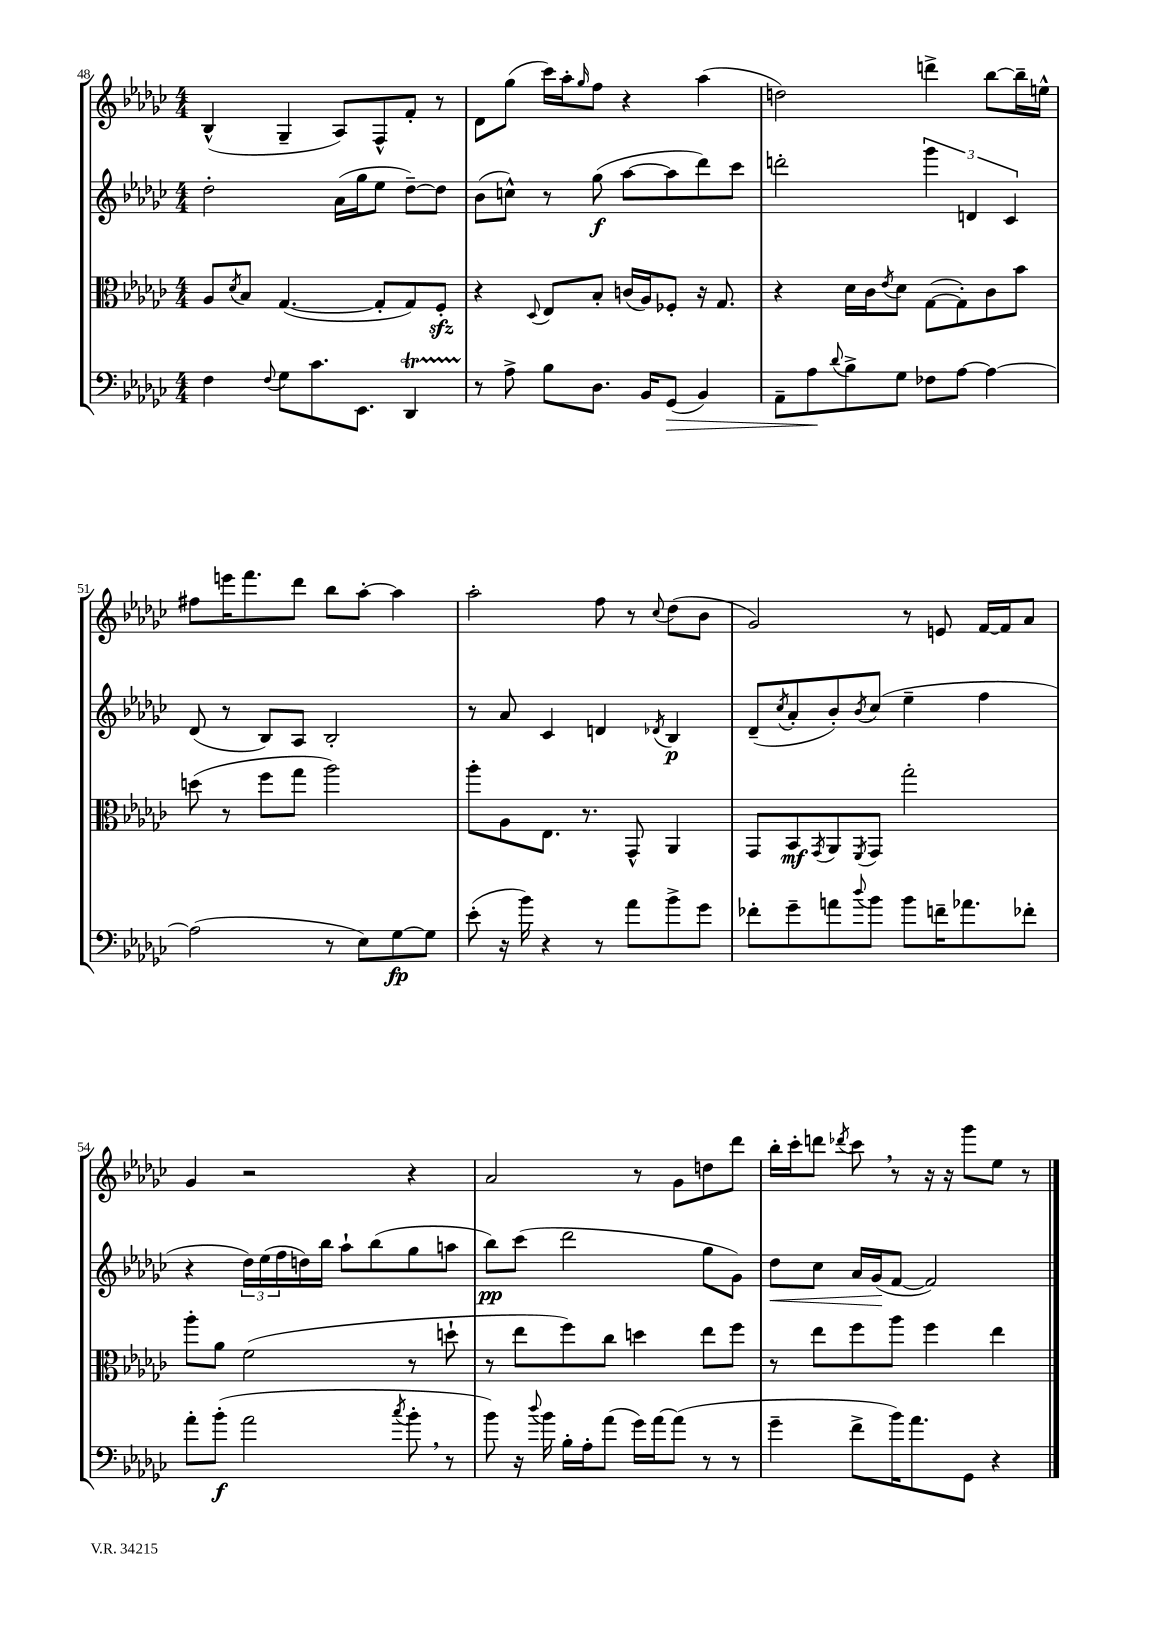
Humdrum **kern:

**kern	**kern	**kern	**kern
*staff4	*staff3	*staff2	*staff1
*clefF4	*clefC3	*clefG2	*clefG2
*k[b-e-a-d-g-c-]	*k[b-e-a-d-g-c-]	*k[b-e-a-d-g-c-]	*k[b-e-a-d-g-c-]
*M4/4	*M4/4	*M4/4	*M4/4
4F\	8A-/L	2dd-'\	(4B-^^/
.	8qd-/	.	.
.	8B-/J	.	.
8qqF/	.	.	.
8G-\L	([4.G-/	.	4G-~/
8.c-\	.	.	.
.	.	(16a-\LL	8A-/L)
8.EE-\J	.	16gg-\J	.
.	8G-'/]L	8ee-\J	8F^^/
4DD-/	8G-/)	[8dd-~\L)	8f'/J
.	8F'/J	8dd-\]J	8r
=	=	=	=
8r	4r	(8b-\L	8d-\L
8A-^\	.	8cc^^\J)	(8gg-\J
.	8qqD-/	.	.
8B-\L	8E-/L	8r	16ccc-\LL)
.	.	.	16aa-'\J
.	.	.	16qqgg-/
8.D-\J	8B-'/J	(8gg-\	8ff\J
.	(16c/LL	[8aa-\L	4r
16BB-/LK	16A-/J)	.	.
(8GG-/J	8F-'/J	8aa-\]	.
4BB-/)	16r	8ddd-\)	(4aa-\
.	8.G-/	.	.
.	.	8ccc-\J	.
=	=	=	=
8AA-~\L	4r	2ddd'\	2dd\)
8A-\	.	.	.
8qqd-/	.	.	.
8B-^\	16d-\LL	.	.
.	16c-\J	.	.
.	8qe-/	.	.
8G-\J	8d-\J	.	.
8F-\L	([8G-\L	6ggg-\	4ddd^\
[8A-\J	8G-'\])	.	.
.	.	6d/	.
4A-\_	8c-\	.	[8bb-\L
.	.	6c-/	.
.	8b-\J	.	16bb-~\]L
.	.	.	16ee^^\JJ
=	=	=	=
(2A-\]	(8dd\	(8d-/	8ff#\L
.	8r	8r	16eee\K
.	.	.	8.fff\
.	8ff\L	8B-/L)	.
.	8gg-\J	8A-/J	8ddd-\J
8r	2aa-\)	2B-'/	8bb-\L
8E-\L)	.	.	[8aa-'\J
[8G-\	.	.	4aa-\]
8G-\]J	.	.	.
=	=	=	=
(8e-'\	8aa-'\L	8r	2aa-'\
16r	8A-\	8a-/	.
16b-\)	.	.	.
4r	8.E-\J	4c-/	.
.	8.r	.	.
8r	.	4d/	8ff\
8a-\L	8GG-^^/	.	8r
.	.	8qd-/	8qqcc-/
8b-^\	4AA-/	4B-/	(8dd-\L
8g-\J	.	.	8b-\J
=	=	=	=
8f-'\L	8GG-/L	(8d-~/L	2g-/)
.	.	8qcc-/	.
8g-~\	8BB-/	8a-'/	.
.	8qGG-/	.	.
8a\	8AA-/	8b-'/)	.
8qqdd-/	8qFF/	8qb-/	.
8b-\J	8GG-/J	(8cc-/J	.
8b-\L	2gg-'\	4ee-~\	8r
16f~\K	.	.	8e/
8.a-\	.	.	.
.	.	4ff\	[16f/LL
.	.	.	16f/]J
8f-'\J	.	.	8a-/J
=	=	=	=
8a-'\L	8aa-'\L	4r	4g-/
(8b-'\J	8a-\J	.	.
2a-\	(2f\	24dd-\LL)	2r
.	.	(24ee-\	.
.	.	24ff\	.
.	.	16dd\)	.
.	.	16bb-\JJ	.
.	.	8aa-`\L	.
.	.	(8bb-\	.
8qcc-/	.	.	.
8b-'\	8r	8gg-\	4r
8r	8dd`\	8aa\J	.
=	=	=	=
8b-\)	8r	8bb-\L)	2a-/
16r	8ee-\L	(8ccc-\J	.
8qqdd-/	.	.	.
16b-\	.	.	.
16B-'\LL	8ff\)	2ddd-\	.
16A-'\J	.	.	.
(8a-\J	8cc-\J	.	.
16g-\LL)	4dd\	.	8r
[16a-\J	.	.	.
(8a-\]J	.	.	8g-\L
8r	8ee-\L	8gg-\L	8dd\
8r	8ff\J	8g-\J)	8ddd-\J
=	=	=	=
4g-~\	8r	8dd-\L	16bb-'\LL
.	.	.	16ccc-'\J
.	8ee-\L	8cc-\J	8ddd\J
.	.	.	8qddd-/
8f^\L	8ff\	16a-/LL	8ccc-\
.	.	(16g-/J	.
16b-\K)	8aa-\J	[8f/J	8r
8.a-\	.	.	.
.	4ff\	2f/])	16r
.	.	.	16r
8GG-\J	.	.	8ggg-\L
4r	4ee-\	.	8ee-\J
.	.	.	8r
==	==	==	==
*-	*-	*-	*-
